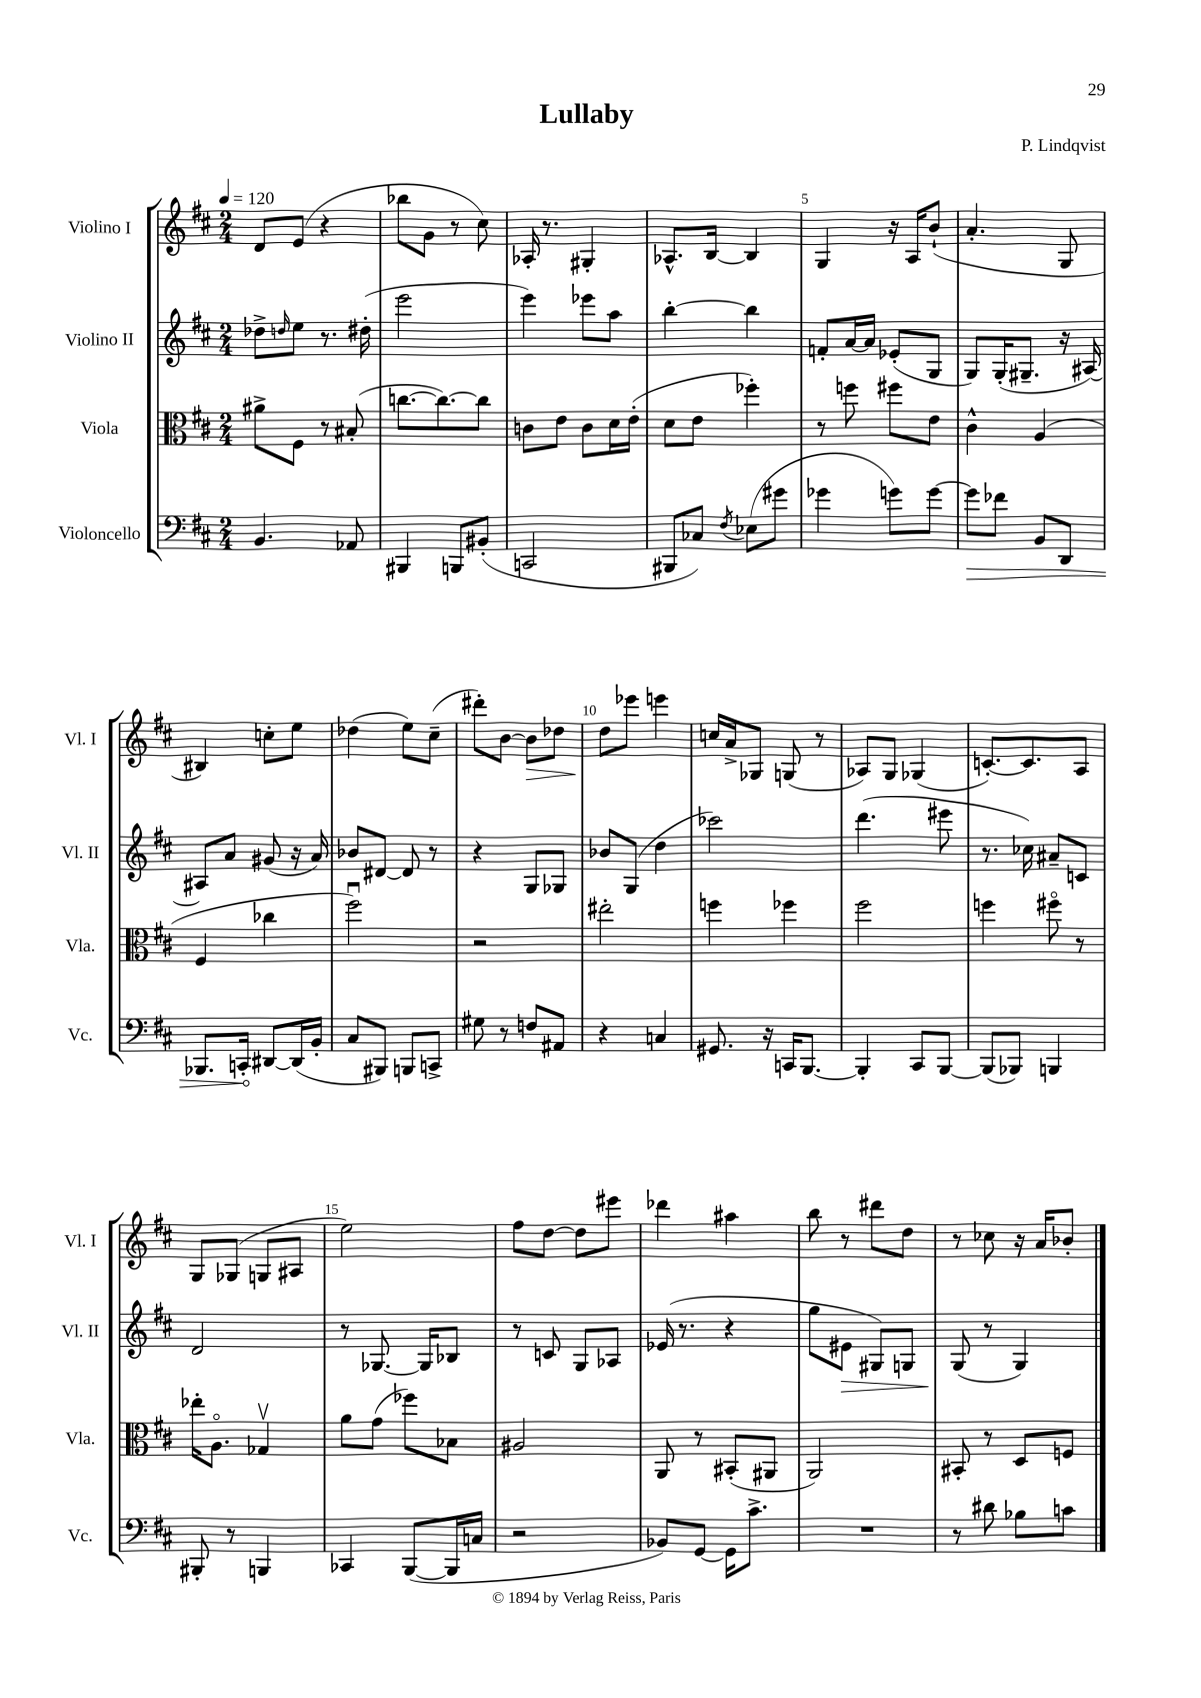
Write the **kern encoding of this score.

**kern	**kern	**kern	**kern
*staff4	*staff3	*staff2	*staff1
*clefF4	*clefC3	*clefG2	*clefG2
*k[f#c#]	*k[f#c#]	*k[f#c#]	*k[f#c#]
*M2/4	*M2/4	*M2/4	*M2/4
*MM120	*MM120	*MM120	*MM120
4.BB/	8a#^\L	8dd-^\L	8d/L
.	.	16qqdd/	.
.	8F#\J	8ee\J	(8e/J
.	8r	8.r	4r
8AA-/	(8B#'/	.	.
.	.	(16dd#'\	.
=	=	=	=
4BBB#/	[8.cc\L	2eee\	8bb-\L
.	.	.	8g\J
.	8.cc\_)	.	.
8BBB/L	.	.	8r
(8BB#'/J	8cc\]J	.	8cc#\)
=	=	=	=
2CC/	8c\L	4eee\)	16A-'/
.	.	.	8.r
.	8e\J	.	.
.	8c\L	8eee-\L	4G#'/
.	16d\L	8aa\J	.
.	(16e'\JJ	.	.
=	=	=	=
8BBB#/L	8d\L	[4bb'\	8.A-^^/L
8C-/J)	8e\J	.	.
.	.	.	[16B/Jk
8qF#/	.	.	.
(8E-\L	4ff-'\)	4bb\]	4B/]
8g#\J	.	.	.
=	=	=	=
4g-\	8r	8f'/L	4G/
.	8ff\	[16a/L	.
.	.	16a/]JJ	.
8g\L)	8ff#\L	(8e-'/L	16r
.	.	.	16A/LK
[8g\J	8e\J	8G/J	(8b`/J
=	=	=	=
8g\]L	4c#^^\	8G/L)	4.a'/
8f-\J	.	(16G'/K	.
.	.	8.G#~/J	.
8BB/L	(4A/	.	.
8DD/J	.	16r	8G/
.	.	[16A#/)	.
=	=	=	=
8.BBB-/L	4F#/	8A#/]L	4B#/)
.	.	8a/J	.
16CC'/Jk	.	.	.
[8DD#/L	4cc-\	(8g#/	8cc'\L
(16DD#/]L	.	16r	8ee\J
16BB'/JJ	.	16a/)	.
=	=	=	=
8C#/L	2ff#u\)	8b-/L	(4dd-\
8BBB#/J)	.	[8d#/J	.
8BBB/L	.	8d#/]	8ee\L)
8CC^/J	.	8r	(8cc#~\J
=	=	=	=
8G#\	2r	4r	8ddd#'\L)
8r	.	.	[8b\J
8F/L	.	8G/L	8b\]L
8AA#/J	.	8G-/J	8dd-\J
=	=	=	=
4r	2ee#'\	8b-/L	8dd\L
.	.	(8G/J	8eee-\J
4C/	.	4dd\	4eee\
=	=	=	=
8.GG#/	4ff\	2ccc-\)	16cc/LL
.	.	.	16a^/J
.	.	.	8G-/J
16r	.	.	.
16CC/LK	4ff-\	.	(8G/
[8.BBB/J	.	.	.
.	.	.	8r
=	=	=	=
4BBB'/]	2ff#\	(4.ddd\	8A-/L)
.	.	.	8G/J
8CC#/L	.	.	(4G-/
[8BBB/J	.	8eee#\	.
=	=	=	=
(8BBB/]L	4ff\	8.r	[8.c'/L)
8BBB-/J)	.	.	.
.	.	16cc-\)	8.c/]
4BBB/	8ff#o\	8a#~/L	.
.	8r	8c/J	8A/J
=	=	=	=
8BBB#'/	16ee-'\LK	2d/	8G/L
.	8.Ao\J	.	.
8r	.	.	(8G-/J
4BBB/	4G-v/	.	8G/L
.	.	.	8A#/J
=	=	=	=
4CC-/	8a\L	8r	2ee\)
.	(8g\J	[8.G-/	.
([8BBB/L	8ff-\L)	.	.
.	.	16G-/]LK	.
16BBB/]L	8B-\J	8B-/J	.
16C/JJ	.	.	.
=	=	=	=
2r	2A#/	8r	8ff#\L
.	.	8c/	[8dd\J
.	.	8G/L	8dd\]L
.	.	8A-/J	8eee#\J
=	=	=	=
8BB-/L)	8AA/	(16e-/	4ddd-\
.	.	8.r	.
[8GG/J	8r	.	.
16GG\]LK	(8BB#'/L	4r	4aa#\
8.c#^\J	.	.	.
.	8AA#/J	.	.
=	=	=	=
2r	2AA/)	8gg\L	8bb\
.	.	8e#\J	8r
.	.	8G#/L)	8ddd#\L
.	.	8G/J	8dd\J
=	=	=	=
8r	8BB#'/	(8G/	8r
8d#\	8r	8r	8cc-\
8B-\L	8D/L	4G/)	16r
.	.	.	16a/LK
8c\J	8F/J	.	8b-'/J
==	==	==	==
*-	*-	*-	*-
